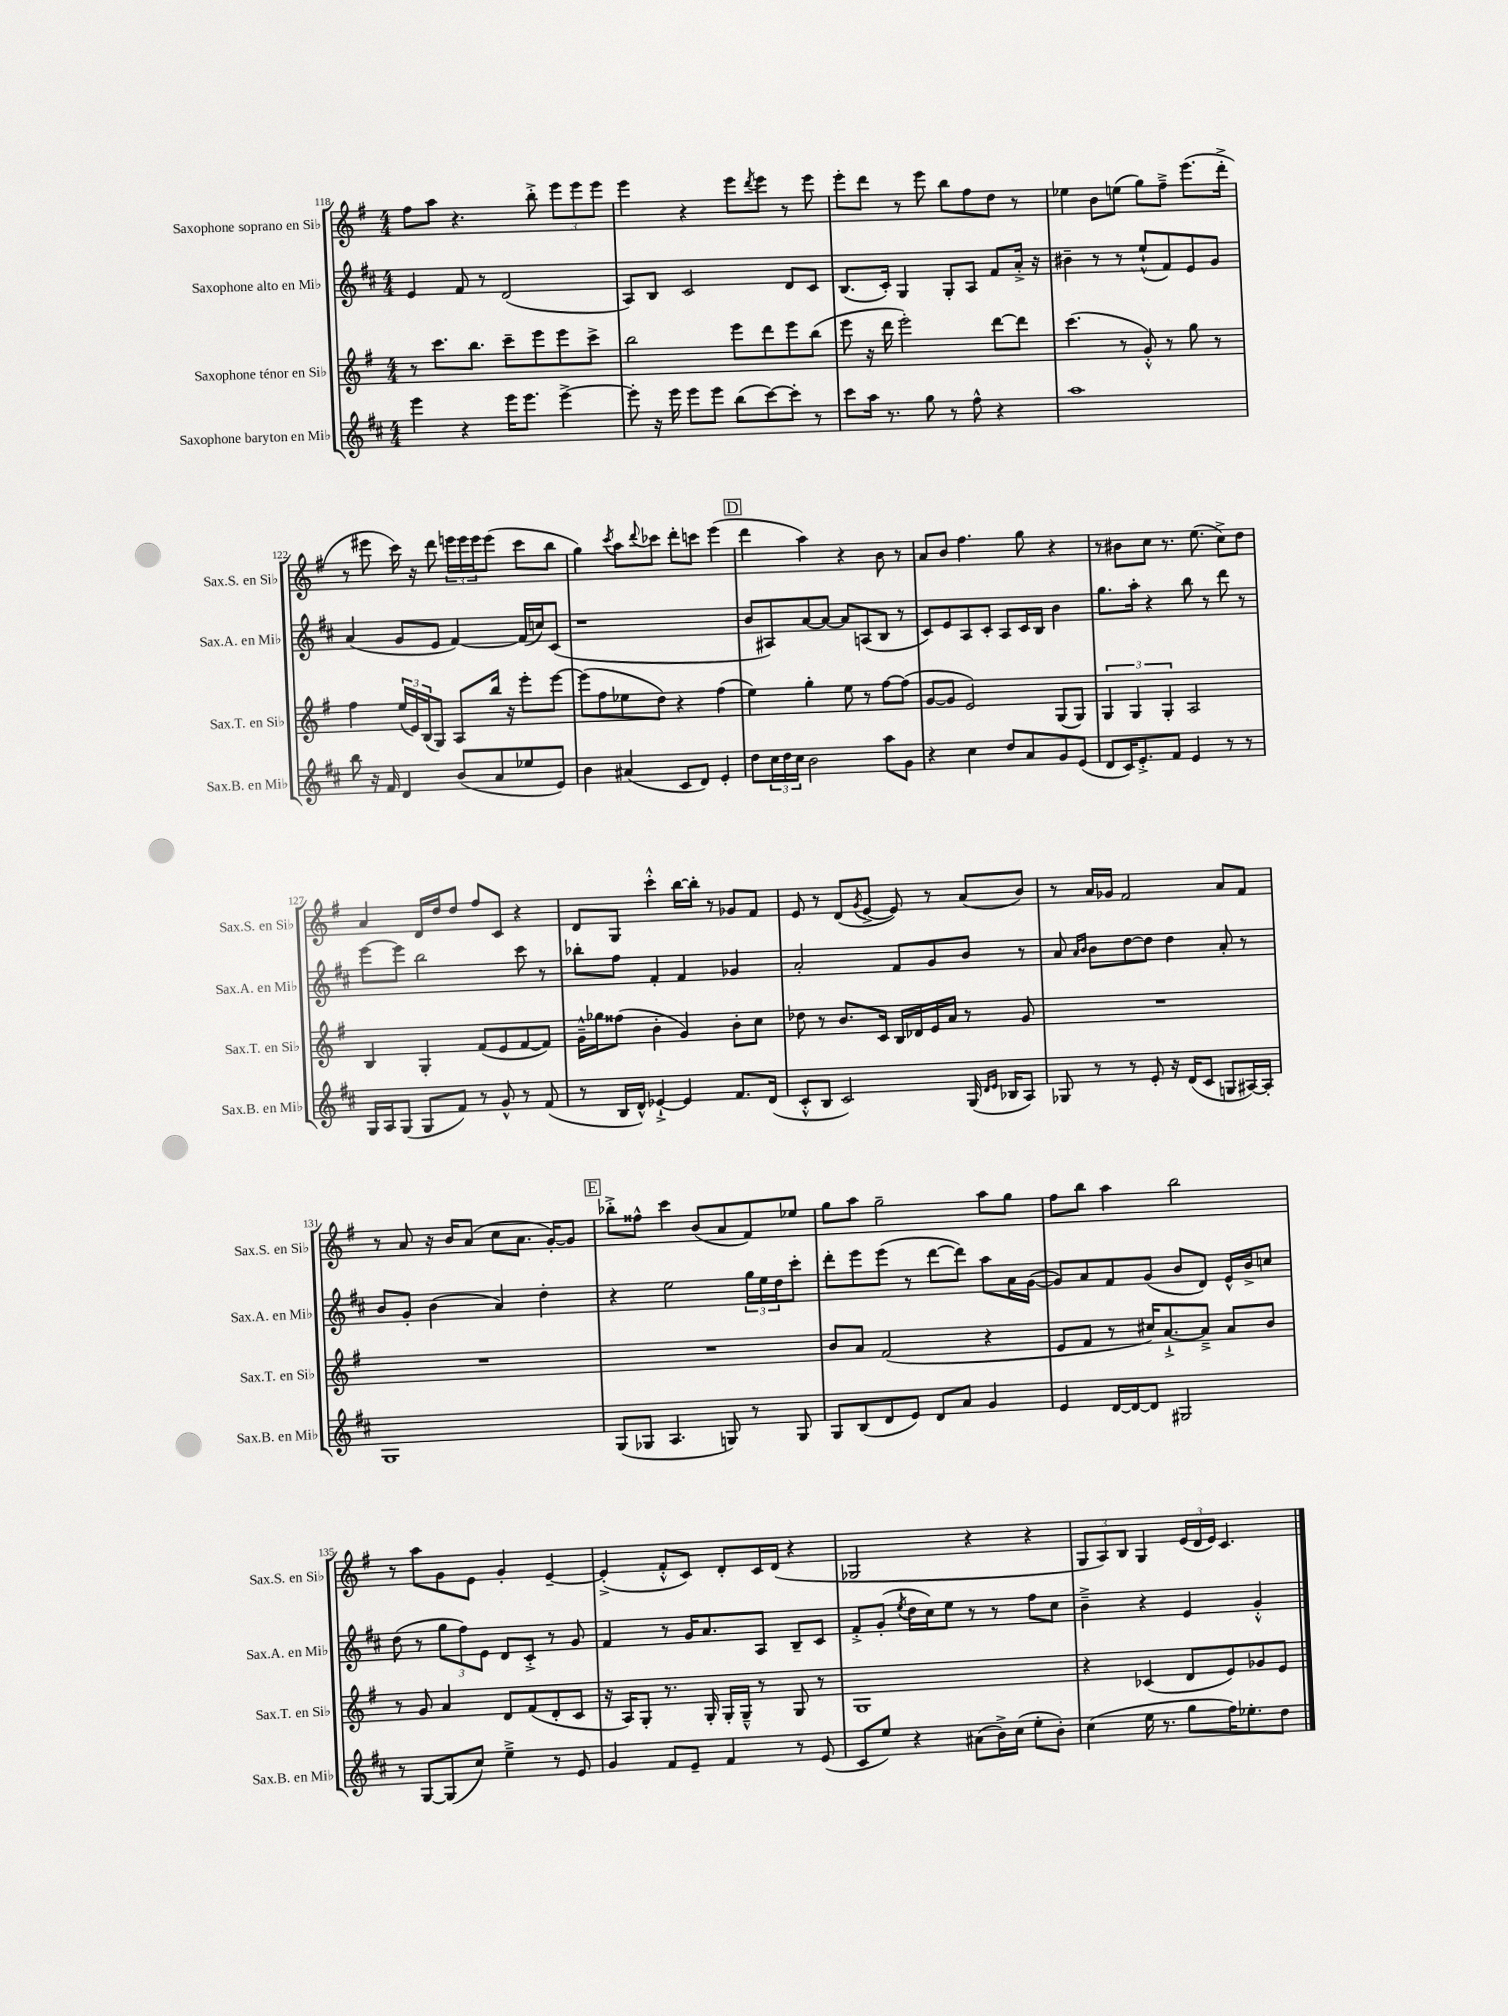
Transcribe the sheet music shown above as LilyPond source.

<<
\new StaffGroup <<
\new Staff = "s0" \with { instrumentName = "Saxophone soprano en Sib" shortInstrumentName = "Sax.S. en Sib" } {
    \clef treble \key g \major \numericTimeSignature \time 4/4
    fis''8 a''8 r4. b''8-.-> \tuplet 3/2 { e'''8 e'''8 e'''8 } |
    e'''4 r4 e'''8 \acciaccatura { d'''8 } e'''8 r8 e'''8 |
    e'''8-. d'''8 r8 e'''8 b''8 fis''8 d''8 r8 |
    ees''4 b'8 e''8( g''8) fis''8---> e'''8.( d'''16-.-> |
    r8 eis'''8 c'''16) r16 d'''8 \tuplet 3/2 { e'''16 e'''16 e'''16 } e'''8( c'''8 b''8 |
    g''4) \acciaccatura { c'''8 } a''8 \appoggiatura { d'''8 } ces'''8 d'''8-. c'''8 e'''4( |
    \mark \markup { \box "D" } d'''4 a''4) r4 b'8 r8 |
    a'8 b'8 fis''4. g''8 r4 |
    r8 bis'8 c''8 r8. e''8.( c''8->) d''8 |
    a'4 d'16 d''16 d''8 fis''8 c'8 r4 |
    d'8 g8 c'''4-.-^ b''16~ b''16-. r8 ges'8 fis'8 |
    e'8 r8 d'8( \acciaccatura { g'8 } e'8~-> e'8) r8 a'8( b'8) |
    r8 a'16 ges'16 fis'2 a'8 fis'8 |
    r8 a'8 r16 b'16 a'8( c''8 a'8. g'16~-.) g'8 |
    \mark \markup { \box "E" } bes''8-.-> fisis''8-^ c'''4 b'8( a'8 fis'8) ees''8 |
    g''8 a''8 g''2-- a''8 g''8 |
    fis''8 b''8 a''4 b''2 |
    r8 a''8 g'8 e'8 g'4-. e'4~-- |
    e'4-.->( fis'8-.-^ c'8) d'8-. c'16 d'16( r4 |
    ges2 r4 r4 |
    \tuplet 3/2 { g8 a8) b8 } g4 \tuplet 3/2 { e'16( d'16 e'16) } c'4. \bar "|." |
}
\new Staff = "s1" \with { instrumentName = "Saxophone alto en Mib" shortInstrumentName = "Sax.A. en Mib" } {
    \clef treble \key d \major \numericTimeSignature \time 4/4
    e'4 fis'8 r8 d'2( |
    a8) b8 cis'2 d'8 cis'8 |
    b8.( cis'16-.) g4 g8-. a8 fis'8 a'16-.-> r16 |
    bis'4-- r8 r8 e''8-!-^( fis'8) e'8 g'8 |
    a'4( g'8 e'8 fis'4~) fis'16( c''16) cis'8( |
    r1 |
    \mark \markup { \box "D" } b'8 ais8) a'8~ a'8~ a'8 a8( b8 r8 |
    cis'8) e'8 a8 cis'8-. a8 cis'16 b16 b'4 |
    g''8. a''16-. r4 b''8 r8 d'''8 r8 |
    e'''8~ e'''8 b''2 cis'''8 r8 |
    bes''8-. fis''8 fis'4-. fis'4 ges'4 |
    a'2-. fis'8 g'8 b'8 r8 |
    a'8 \grace { a'16 b'16 } b'8 d''8~ d''8 d''4 a'8-. r8 |
    b'8 g'8-. b'4( a'4) d''4-. |
    \mark \markup { \box "E" } r4 e''2 \tuplet 3/2 { g''16 e''16 d''16 } cis'''8-. |
    d'''8-. e'''8 e'''8( r8 d'''8~ d'''8) a''8 a'16 g'16~( |
    g'8) a'8 fis'8 g'8( b'8 d'8) e'16-^ b'16-> c''8 |
    d''8( r8 \tuplet 3/2 { g''8 fis''8) e'8 } d'8 cis'8-.-> r8 g'8 |
    fis'4 r8 g'16 a'8. a8 b8-- cis'8 |
    fis'8-.-> g'8-.( \acciaccatura { e''8 } d''16 cis''16) e''8 r8 r8 fis''8 cis''8 |
    b'4---> r4 e'4 g'4-.-^ \bar "|." |
}
\new Staff = "s2" \with { instrumentName = "Saxophone ténor en Sib" shortInstrumentName = "Sax.T. en Sib" } {
    \clef treble \key g \major \numericTimeSignature \time 4/4
    r8 c'''8. b''8. c'''8-- e'''8 e'''8 c'''8-> |
    b''2 e'''8 d'''8 e'''8 b''8( |
    e'''8 r16 d'''16 e'''2-.) d'''8~ d'''8 |
    c'''4.( r8 g'8-.-^) r8 g''8 r8 |
    fis''4 \tuplet 3/2 { e''16( e'16) b16( } g8) a8 b''16 r16 e'''8-. e'''8~ |
    e'''8( fis''8 ees''8 d''8) r4 fis''4( |
    \mark \markup { \box "D" } e''4) g''4-. e''8 r8 fis''8~ fis''8( |
    g'8~ g'8 e'2) g8( g8) |
    \tuplet 3/2 { g4 g4 g4-. } a2 |
    b4 g4-. fis'8( e'8 fis'8~ fis'8) |
    g'16---^ ges''16 fisis''8( b'4-. g'4) b'8-. c''8 |
    des''8 r8 b'8. c'16 b16 des'16 e'16 a'16 r8 g'8 |
    R1 |
    R1 |
    \mark \markup { \box "E" } R1 |
    b'8 a'8 fis'2( r4 |
    e'8 fis'8 r8 cis''16) a'8.~-!-> a'8---> a'8 b'8 |
    r8 g'8 a'4 d'8 fis'8( d'8-. c'8 |
    r16 a16) g8-. r8. g16-. g16-. g16---^ r8 g8 r8 |
    g1 |
    r4 ces'4( d'8 e'8) ges'8 e'8 \bar "|." |
}
\new Staff = "s3" \with { instrumentName = "Saxophone baryton en Mib" shortInstrumentName = "Sax.B. en Mib" } {
    \clef treble \key d \major \numericTimeSignature \time 4/4
    e'''4 r4 e'''16 e'''8. e'''4~-> |
    e'''8-. r16 e'''16 e'''8 e'''8 b''8( cis'''8~) cis'''8-. r8 |
    cis'''8 a''16 r8. g''8 r8 fis''8-^ r4 |
    a''1 |
    b''8 r16 fis'16 d'4 b'8( a'8 ees''8 e'8) |
    b'4 ais'4( cis'8 d'8) e'4-. |
    \mark \markup { \box "D" } d''8 \tuplet 3/2 { cis''16 d''16 cis''16 } b'2 a''8 g'8 |
    r4 cis''4 d''8 a'8 g'8 e'8( |
    d'8 cis'16) e'8.-.-> fis'8 e'4 r8 r8 |
    g16 a16 g8( g8 fis'8) r8 g'8-^ r8 fis'8( |
    r8 b16 d'16-^) ees'4~-!-> ees'4 fis'8. d'16( |
    cis'8-.-^ b8 cis'2) g16( \grace { d'16 e'16 } bes16 a8) |
    ges8 r8 r8 e'8-. r16 d'16( cis'8 g8 ais16~) ais16-. |
    g1 |
    \mark \markup { \box "E" } g8( ges8 a4. g8) r8 g8 |
    g8 b8( d'8 e'8) d'8 a'8 g'4 |
    e'4 d'16~ d'16~ d'8 gis2 |
    r8 g8~ g8( cis''8) e''4---> r8 e'8 |
    g'4 fis'8 e'8-- fis'4 r8 e'8( |
    cis'8 e''8) r4 ais'8( b'16->) cis''16( e''8-. b'8-.) |
    cis''4( e''16 r8. g''8 fis''16) ees''8.-. d''8 \bar "|." |
}
>>
>>
\layout { \context { \Score currentBarNumber = #118 } }
